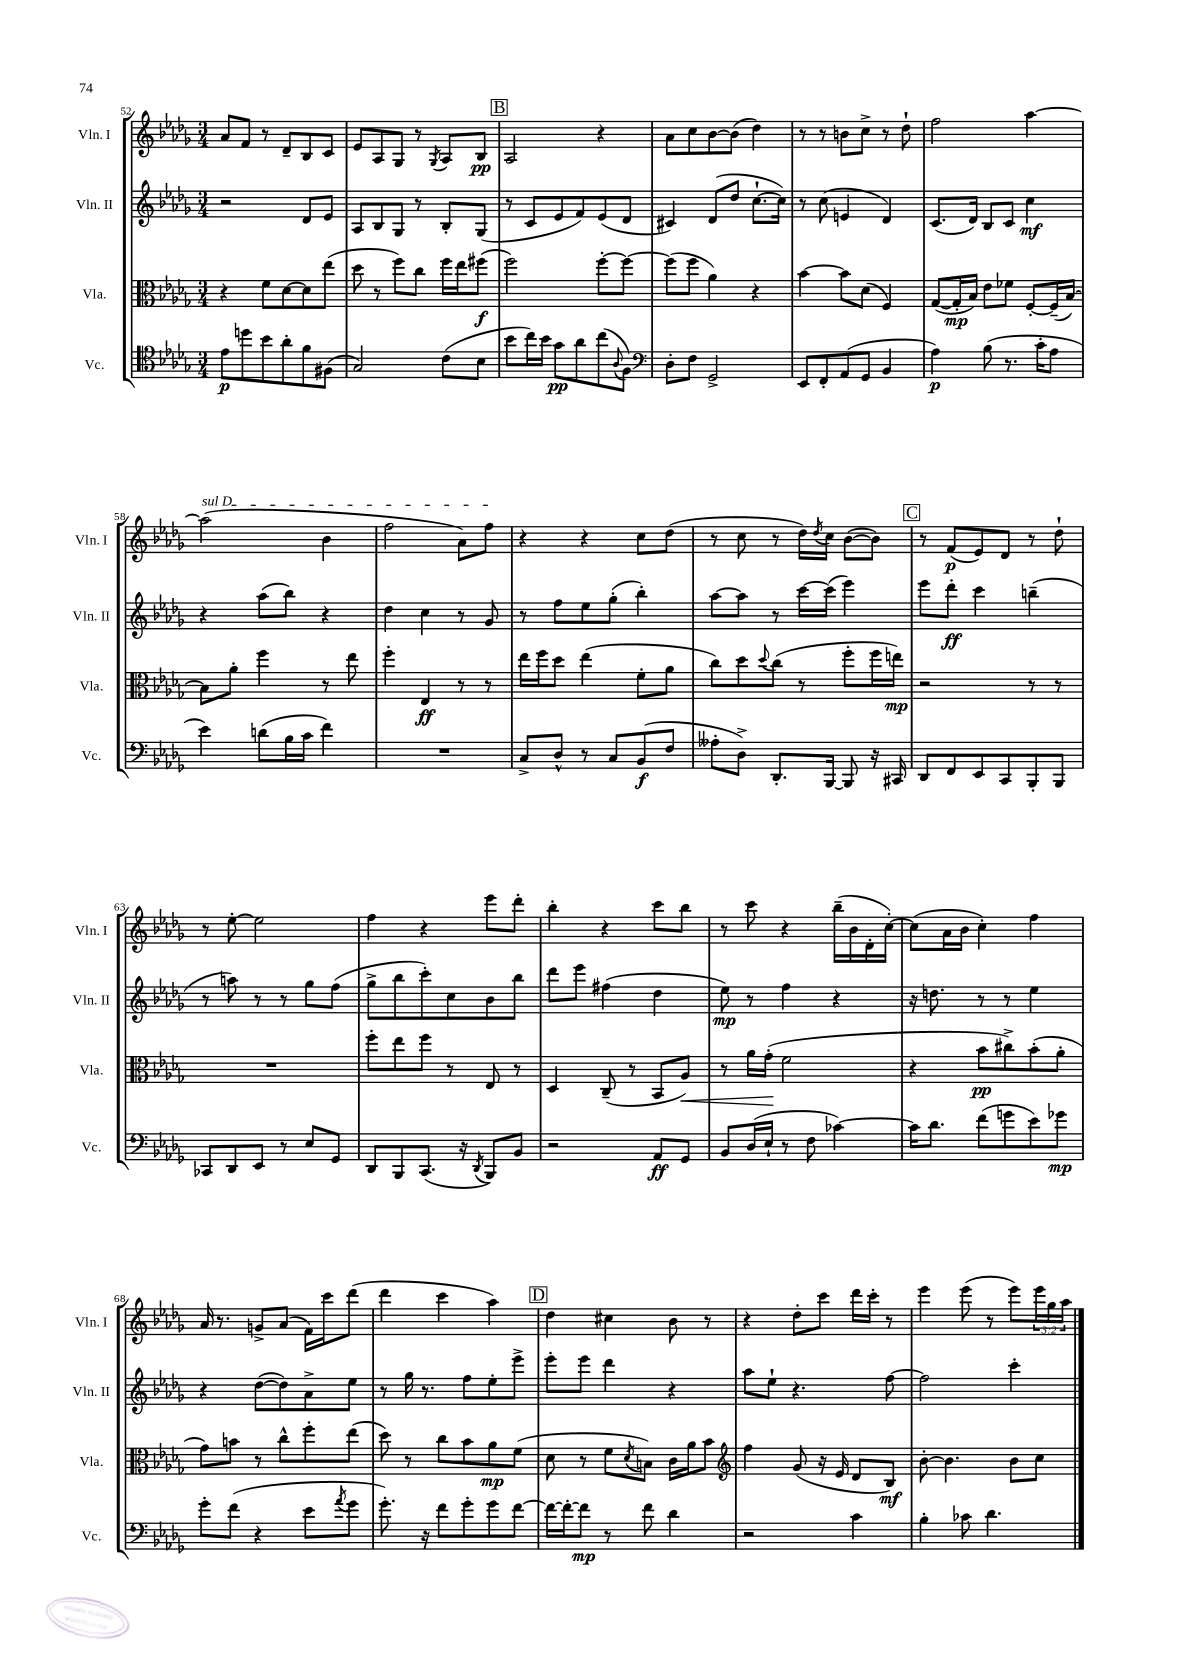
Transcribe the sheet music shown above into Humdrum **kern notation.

**kern	**dynam	**kern	**dynam	**kern	**dynam	**kern	**dynam
*part4	*part4	*part3	*part3	*part2	*part2	*part1	*part1
*staff4	*staff4	*staff3	*staff3	*staff2	*staff2	*staff1	*staff1
*I"Vc.	*	*I"Vla.	*	*I"Vln. II	*	*I"Vln. I	*
*I'Vc.	*	*I'Vla.	*	*I'Vln. II	*	*I'Vln. I	*
*clefC4	*	*clefC3	*	*clefG2	*	*clefG2	*
*k[b-e-a-d-g-]	*	*k[b-e-a-d-g-]	*	*k[b-e-a-d-g-]	*	*k[b-e-a-d-g-]	*
*M3/4	*	*M3/4	*	*M3/4	*	*M3/4	*
=52	=52	=52	=52	=52	=52	=52	=52
8e-\L	p	4r	.	2r	.	8a-/L	.
8ddn\	.	.	.	.	.	8f/J	.
8b-\	.	8f\L	.	.	.	8r	.
8a-'\	.	[8d-\	.	.	.	8d-~/L	.
8f\	.	8d-\]	.	8d-/L	.	8B-/	.
(8F#X\J	.	(8ee-\J	.	8e-/J	.	8c/J	.
=53	=53	=53	=53	=53	=53	=53	=53
2G-/)	.	8dd-\	.	8A-/L	.	8e-/L	.
.	.	8r	.	8B-/	.	8A-/	.
.	.	8ff\L)	.	8G-/J	.	8G-/J	.
.	.	8cc\J	.	8r	.	8r	.
.	.	.	.	.	.	8qG-/	.
(8c\L	.	16ff\LL	.	8B-'/L	.	8A-/L	.
.	.	16ee-\J	.	.	.	.	.
8B-\J	.	(8ff#X\J	f	(8G-/J	.	8B-/J	pp
!!LO:REH:place=s1:t=B
=54	=54	=54	=54	=54	=54	=54	=54
8b-\L	.	2ff\)	.	8r	.	2A-/	.
16cc\L)	.	.	.	8c/L	.	.	.
16b-\JJ	.	.	.	.	.	.	.
8g-\L	pp	.	.	8e-/	.	.	.
8a-\	.	.	.	8f/)	.	.	.
(8cc\	.	[8ff'\L	.	(8e-/	.	4r	.
8qqA-/	.	.	.	.	.	.	.
8F\J)	.	8ff\J_	.	8d-/J	.	.	.
=55	=55	=55	=55	=55	=55	=55	=55
*clefF4	*	*	*	*	*	*	*
8D-'\L	.	(8ff\L]	.	4c#X/)	.	8a-\L	.
8F\J	.	8ff\J	.	.	.	8cc\	.
2GG-^/	.	4a-\)	.	(8d-/L	.	[8b-\	.
.	.	.	.	8dd-/J	.	(8b-\J]	.
.	.	4r	.	[8.cc`\L	.	4dd-\)	.
.	.	.	.	16cc\Jk])	.	.	.
=56	=56	=56	=56	=56	=56	=56	=56
8EE-/L	.	[4b-\	.	8r	.	8r	.
8FF'/	.	.	.	(8cc\	.	8r	.
(8AA-/	.	8b-\L]	.	4en/	.	8bn\L	.
8GG-/J	.	(8d-\J	.	.	.	8cc^\J	.
4BB-/	.	4F/)	.	4d-/)	.	8r	.
.	.	.	.	.	.	8dd-`\	.
=57	=57	=57	=57	=57	=57	=57	=57
4A-\)	p	([8G-/L	.	(8.c/L	.	2ff\	.
.	.	16G-'/L]	mp	.	.	.	.
.	.	16B-/JJ)	.	16d-/Jk)	.	.	.
(8B-\	.	8e-\L	.	8B-/L	.	.	.
8.r	.	8f-X\J	.	8c/J	.	.	.
.	.	[8F'/L	.	4cc\	mf	[4aa-\	.
16c'\KL	.	.	.	.	.	.	.
8A-\J	.	(16F~/L]	.	.	.	.	.
.	.	[16B-/JJ)	.	.	.	.	.
!!LO:LB:g=z
=58	=58	=58	=58	=58	=58	=58	=58
!	!	!	!	!	!	!LO:TX:a:i:t=sul D	!
4e-\)	.	8B-\L]	.	4r	.	(2aa-\]	.
.	.	8a-'\J	.	.	.	.	.
(8dn\L	.	4ff\	.	(8aa-\L	.	.	.
16B-\L	.	.	.	8bb-\J)	.	.	.
16c\JJ	.	.	.	.	.	.	.
4f\)	.	8r	.	4r	.	4b-\	.
.	.	8ee-\	.	.	.	.	.
=59	=59	=59	=59	=59	=59	=59	=59
2.r	.	4ff'\	.	4dd-\	.	2ff\	.
.	.	4E-/	ff	4cc\	.	.	.
.	.	8r	.	8r	.	8a-\L)	.
.	.	8r	.	8g-/	.	8ff\J	.
=60	=60	=60	=60	=60	=60	=60	=60
8C^/L	.	16ee-\LL	.	8r	.	4r	.
.	.	16ff\J	.	.	.	.	.
8D-^^/J	.	8dd-\J	.	8ff\L	.	.	.
8r	.	(4ee-\	.	8ee-\	.	4r	.
8C/L	.	.	.	(8gg-'\J	.	.	.
(8BB-/	f	8f'\L	.	4bb-'\)	.	8cc\L	.
8F/J	.	8a-\J	.	.	.	(8dd-\J	.
=61	=61	=61	=61	=61	=61	=61	=61
8A--X'\L	.	8cc\L)	.	[8aa-\L	.	8r	.
8D-^\J)	.	8dd-\	.	8aa-\J]	.	8cc\	.
.	.	8qqdd-/	.	.	.	.	.
8.DD-'/L	.	(8cc\J	.	8r	.	8r	.
.	.	8r	.	[16ccc\LL	.	16dd-\LL)	.
.	.	.	.	.	.	8qdd-/	.
[16BBB-/Jk	.	.	.	(16ccc\JJ]	.	16cc\JJ	.
8BBB-/]	.	8ff'\L	.	4eee-\)	.	([8b-\L	.
16r	.	16ff\L	.	.	.	8b-\J])	.
16CC#X/	.	16een\JJ)	mp	.	.	.	.
!!LO:REH:place=s1:t=C
=62	=62	=62	=62	=62	=62	=62	=62
8DD-/L	.	2r	.	8eee-\L	.	8r	.
8FF/	.	.	.	8ddd-'\J	ff	(8f/L	p
8EE-/	.	.	.	4ccc\	.	8e-/)	.
8CC/	.	.	.	.	.	8d-/J	.
8BBB-'/	.	8r	.	(4bbn~\	.	8r	.
8BBB-/J	.	8r	.	.	.	8dd-`\	.
!!LO:LB:g=z
=63	=63	=63	=63	=63	=63	=63	=63
8CC-X/L	.	2.r	.	8r	.	8r	.
8DD-/	.	.	.	8aan\)	.	[8ee-'\	.
8EE-/J	.	.	.	8r	.	2ee-\]	.
8r	.	.	.	8r	.	.	.
8E-/L	.	.	.	8gg-\L	.	.	.
8GG-/J	.	.	.	(8ff\J	.	.	.
=64	=64	=64	=64	=64	=64	=64	=64
8DD-/L	.	8ff'\L	.	8gg-^\L	.	4ff\	.
8BBB-/	.	8ee-\	.	8bb-\	.	.	.
(8.CC/J	.	8ff\J	.	8ccc'\)	.	4r	.
.	.	8r	.	8cc\	.	.	.
16r	.	.	.	.	.	.	.
8qDD-/	.	.	.	.	.	.	.
8BBB-/L)	.	8E-/	.	8b-\	.	8eee-\L	.
8BB-/J	.	8r	.	8bb-\J	.	8ddd-'\J	.
=65	=65	=65	=65	=65	=65	=65	=65
2r	.	4D-/	.	8ddd-\L	.	4bb-'\	.
.	.	.	.	8eee-\J	.	.	.
.	.	(8C~/	.	(4ff#X\	.	4r	.
.	.	8r	.	.	.	.	.
8AA-/L	ff	8BB-/L	.	4dd-\	.	8ccc\L	.
!	!	!	!LO:HP:b	!	!	!	!
8GG-/J	.	8A-/J)	<	.	.	8bb-\J	.
=66	=66	=66	=66	=66	=66	=66	=66
8BB-/L	.	8r	.	8ee-\)	mp	8r	.
(16D-/L	.	16a-\LL	.	8r	.	8ccc\	.
16E-`/JJ	.	(16g-'\JJ	.	.	.	.	.
8r	.	2f\	[	4ff\	.	4r	.
8F\	.	.	.	.	.	.	.
[4c-X\)	.	.	.	4r	.	(16bb-~\LL	.
.	.	.	.	.	.	16b-\	.
.	.	.	.	.	.	16d-'\	.
.	.	.	.	.	.	[16cc'\JJ)	.
=67	=67	=67	=67	=67	=67	=67	=67
16c-\KL]	.	4r	.	16r	.	(8cc\L]	.
8.d-\J	.	.	.	8.ddn\	.	.	.
.	.	.	.	.	.	16a-\L	.
.	.	.	.	.	.	16b-\JJ	.
(8f\L	.	8b-\L	pp	8r	.	4cc'\)	.
8gn\	.	8cc#X^\)	.	8r	.	.	.
8e-\)	.	(8b-'\	.	4ee-\	.	4ff\	.
8g-X\J	mp	8a-'\J	.	.	.	.	.
!!LO:LB:g=z
=68	=68	=68	=68	=68	=68	=68	=68
8g-'\L	.	8g-\L)	.	4r	.	16a-/	.
.	.	.	.	.	.	8.r	.
(8f\J	.	8bn\J	.	.	.	.	.
4r	.	8r	.	([8dd-\L	.	8gn^/L	.
.	.	8cc^^\L	.	8dd-\])	.	(8a-/J	.
8e-\L	.	8ff'\	.	8a-^\	.	16f\LL)	.
.	.	.	.	.	.	16ccc\J	.
8qa-/	.	.	.	.	.	.	.
8g-\J	.	(8ee-\J	.	8ee-\J	.	(8ddd-\J	.
=69	=69	=69	=69	=69	=69	=69	=69
8.g-'\)	.	8dd-\)	.	8r	.	4ddd-\	.
.	.	8r	.	16gg-\	.	.	.
16r	.	.	.	8.r	.	.	.
8f\L	.	8cc\L	.	.	.	4ccc\	.
8g-'\	.	8b-\	.	8ff\L	.	.	.
8g-\	.	8a-\	mp	8ee-'\	.	4aa-\)	.
[8f\J	.	(8f\J	.	8eee-^\J	.	.	.
!!LO:REH:place=s1:t=D
=70	=70	=70	=70	=70	=70	=70	=70
16f\LL_	.	8d-\	.	8eee-'\L	.	4dd-\	.
16f'\J_	.	.	.	.	.	.	.
8f\J]	mp	8r	.	8eee-\J	.	.	.
8r	.	8f\L	.	4ddd-\	.	4cc#X\	.
.	.	8qd-/	.	.	.	.	.
8f\	.	8Bn\J)	.	.	.	.	.
4d-\	.	16c\LL	.	4r	.	8b-\	.
.	.	16a-\J	.	.	.	.	.
.	.	8b-\J	.	.	.	8r	.
=71	=71	=71	=71	=71	=71	=71	=71
*	*	*clefG2	*	*	*	*	*
2r	.	4ff\	.	8aa-\L	.	4r	.
.	.	.	.	8ee-`\J	.	.	.
.	.	(8g-/	.	4.r	.	8dd-'\L	.
.	.	16r	.	.	.	8ccc\J	.
.	.	16e-/	.	.	.	.	.
4c\	.	8d-/L	.	.	.	16ddd-\LL	.
.	.	.	.	.	.	16ccc'\JJ	.
.	.	8B-/J)	mf	[8ff\	.	8r	.
=72	=72	=72	=72	=72	=72	=72	=72
4B-'\	.	[8b-'\	.	2ff\]	.	4eee-\	.
.	.	4.b-\]	.	.	.	.	.
8c-X\	.	.	.	.	.	(8eee-\	.
4.d-\	.	.	.	.	.	8r	.
.	.	8b-\L	.	4ccc'\	.	8eee-\L)	.
.	.	8cc\J	.	.	.	24eee-\L	.
.	.	.	.	.	.	24gg-\	.
.	.	.	.	.	.	24aa-\JJ	.
==	==	==	==	==	==	==	==
*-	*-	*-	*-	*-	*-	*-	*-
